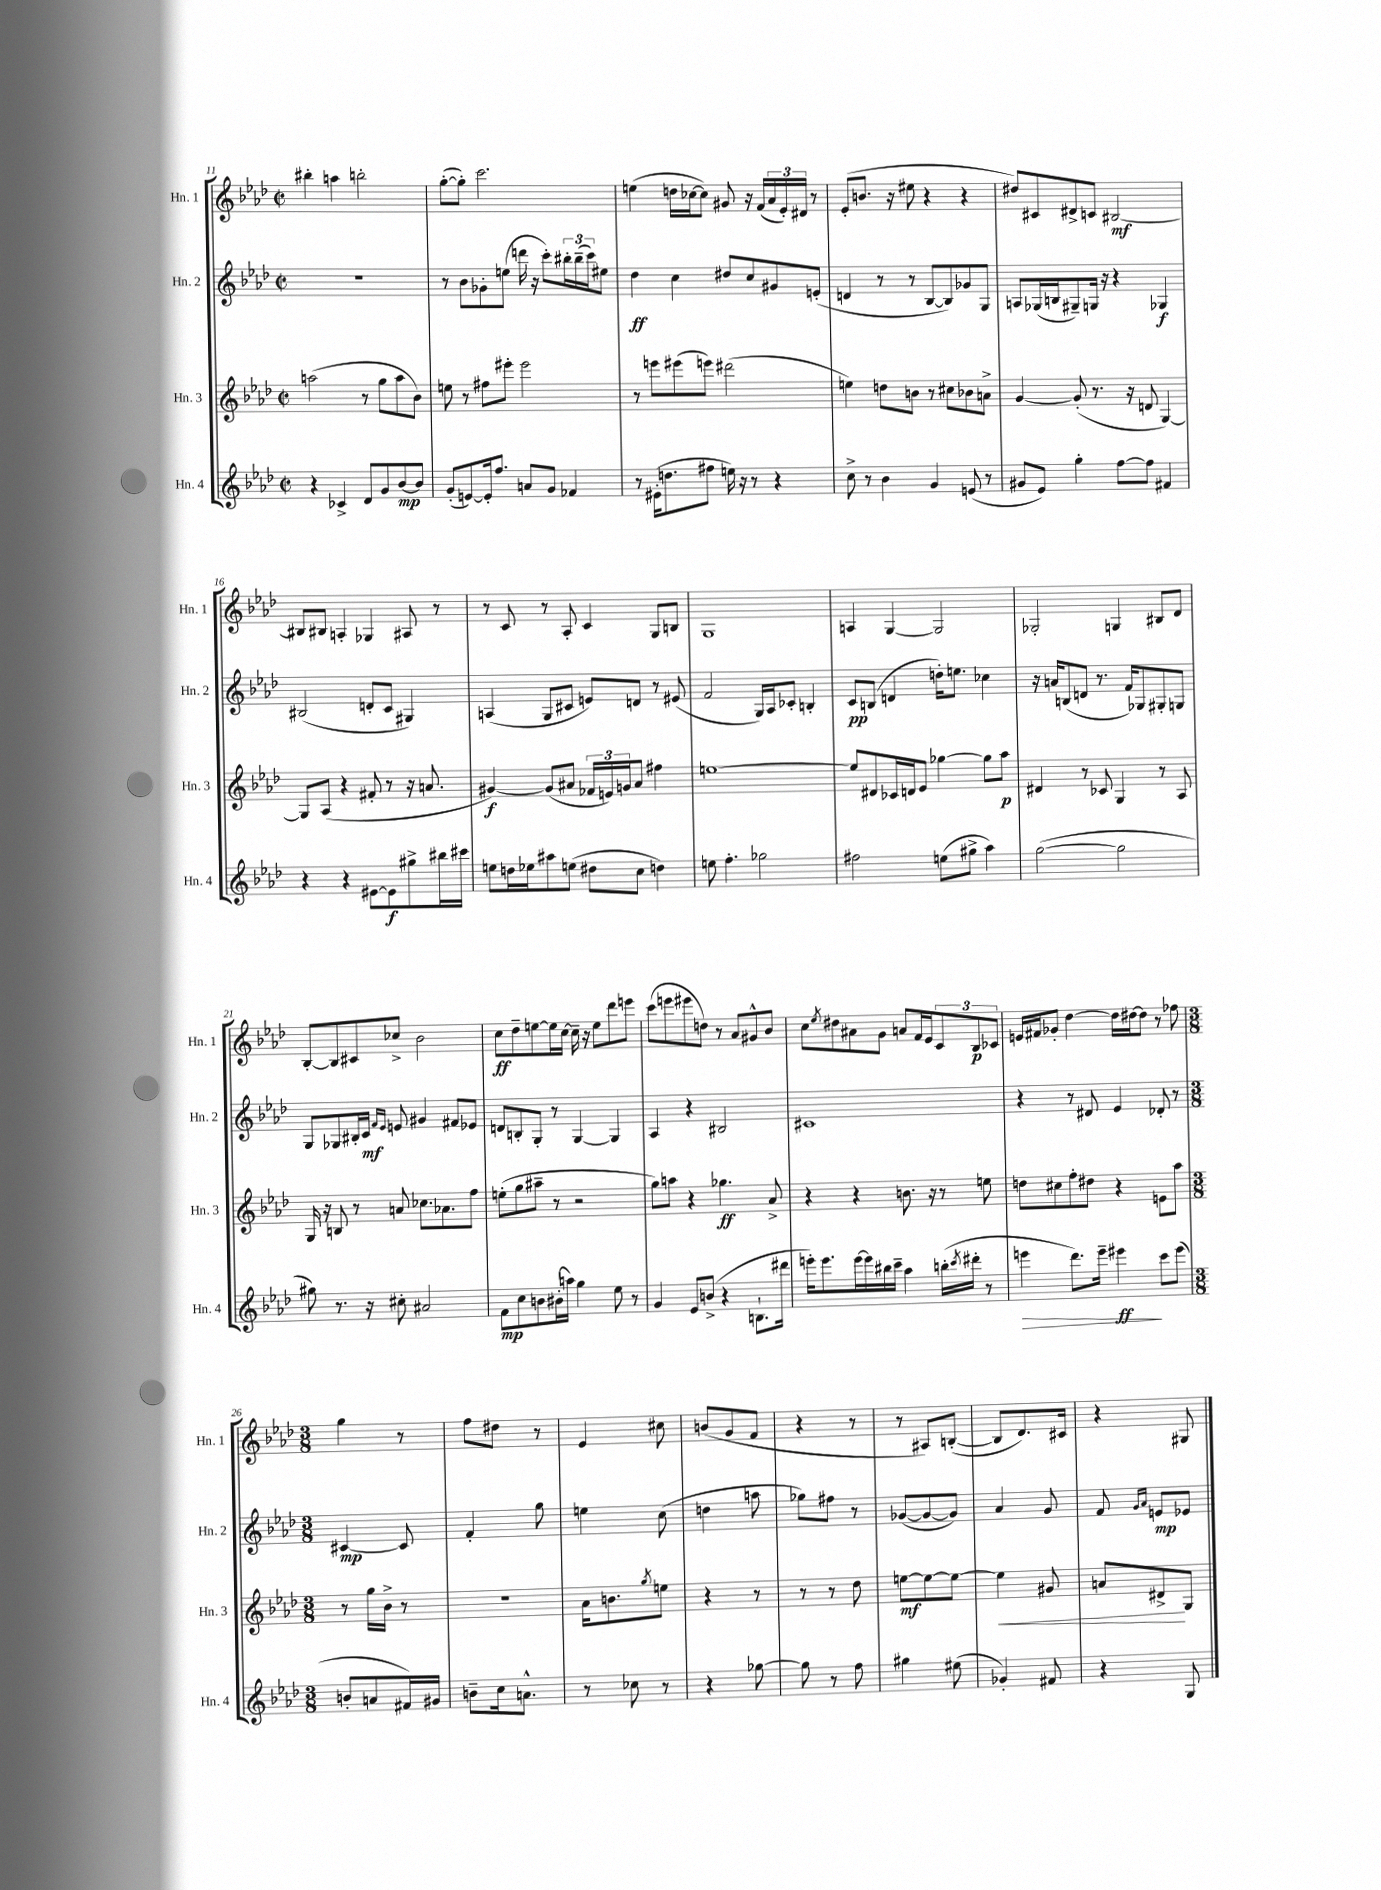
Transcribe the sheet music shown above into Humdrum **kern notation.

**kern	**kern	**kern	**kern
*staff4	*staff3	*staff2	*staff1
*clefG2	*clefG2	*clefG2	*clefG2
*k[b-e-a-d-]	*k[b-e-a-d-]	*k[b-e-a-d-]	*k[b-e-a-d-]
*M2/2	*M2/2	*M2/2	*M2/2
*met(c|)	*met(c|)	*met(c|)	*met(c|)
4r	(2aa	1r	4bb#'
4c-^	.	.	4aa
8d-	8r	.	2bb'
8g	8gg	.	.
[8b-	8aa	.	.
8b-]	8b-)	.	.
=	=	=	=
(8g'	8ee	8r	([8gg'
[8e)	8r	8b-	8gg'])
16e']	8ff#	8g-'	2.ccc
8.ff	.	.	.
.	8eee#'	(8ee	.
8a	2eee#	16ddd	.
.	.	16r	.
8g	.	8ccc')	.
4f-	.	24bb#'	.
.	.	(24bb#~	.
.	.	24ccc)	.
.	.	8ee#	.
=	=	=	=
8r	8r	4dd-	(4ee
(16e#'	8eee	.	.
8.dd	.	.	.
.	(8eee#	4cc	16dd
.	.	.	[16cc-
8ff#	8eee)	.	8cc-])
16ee)	(2ddd#	8dd#	8g#
16r	.	.	.
8r	.	8cc	16r
.	.	.	(16f
4r	.	8g#	24a-
.	.	.	24e-')
.	.	.	24d#
.	.	(8e'	8r
=	=	=	=
8cc^	4ee)	4d	(8e-'
8r	.	.	8.b
4b-	8dd	8r	.
.	.	.	16r
.	8b	8r	8ee#
4g	8r	[8B-	4r
.	8cc#	8B-])	.
(8e	8b-	8g-	4r
8r	8a^	8G	.
=	=	=	=
8g#	[4g	8A	8dd#)
8e-)	.	(16G-	8c#
.	.	16B	.
4gg'	(8g']	8G#~)	8d#^
.	8.r	16G	8c
.	.	16r	.
[8ff	.	4r	[2B#
.	16r	.	.
8ff]	8d	.	.
4f#	[4G)	4G-	.
=	=	=	=
4r	8G]	(2B#	8B#]
.	(8A-	.	8B#
4r	4r	.	4A'
[8e#	8f#'	8d'	4G-
8e#]	8r	8c	.
8gg#^	16r	4G#)	8A#
.	8.a	.	.
16bb#	.	.	8r
16ccc#	.	.	.
=	=	=	=
8ee	[4g#)	(4A	8r
16dd	.	.	8c
16ee-	.	.	.
8aa#	(8g#]	8G	8r
(8ee	8a#	8c#	8A-'
8dd#	24f-	8e)	4c
.	24e)	.	.
.	24g	.	.
8cc	8a#	8d	.
4dd)	4ff#	8r	8G
.	.	(8e#	8B
=	=	=	=
8ee	[1ee	2f	1G
4.ff'	.	.	.
2gg-	.	16G)	.
.	.	16A-	.
.	.	8c-'	.
.	.	4B'	.
=	=	=	=
2ff#	8ee]	8c	4A
.	8d#	(8B	.
.	16c-	4d	[4G
.	16d	.	.
.	8e-	.	.
(8ee	[4gg-	16dd')	2G]
.	.	8.ee	.
8gg#^	.	.	.
4aa-)	8gg-]	4cc-	.
.	8aa-	.	.
=	=	=	=
([2gg	4d#	16r	2G-'
.	.	16a	.
.	.	(8B	.
.	8r	8d	.
.	8c-	8.r	.
2gg]	4G	.	4G
.	.	16f)	.
.	.	8G-	.
.	8r	8G#'	8B#
.	8A-	8G	8d-
=	=	=	=
8gg#)	16G	8G	[8B-'
.	16r	.	.
8.r	8B	8G-	8B-]
.	8r	16B#'	8c#
16r	.	16c	.
.	.	16qqf	.
.	.	16qqe-	.
8cc#'	8a	8e	8cc-^
2a#	8.cc-	4g#	2b-
.	8.a-	.	.
.	.	8f#	.
.	8ff	8e-	.
=	=	=	=
8f	(8ee'	8d	8cc
8cc	8gg	8B'	8dd-~
8b	8aa#~	8G'	[8ee
(16b#'	8r	8r	16ee]
16aa)	.	.	[16cc
4gg	2r	[4G	16cc~]
.	.	.	16r
.	.	.	8ee
8ee-	.	4G]	8ddd-
8r	.	.	8eee
=	=	=	=
4g	8gg)	4A-	(8ccc
.	8aa	.	8eee
8e-	4r	4r	8eee#
(8b^	.	.	8dd)
4r	4.gg-	2B#	8r
.	.	.	8a-
8.B`	.	.	8g#^^
.	8a-^	.	8b-
16ddd#	.	.	.
=	=	=	=
16eee')	4r	1c#	8cc
8.eee	.	.	.
.	.	.	8qee-
.	.	.	8dd#
[16eee	4r	.	8a#
16eee]	.	.	.
16bb#	.	.	8g
16ccc~	.	.	.
4aa-	8.b	.	8a
.	.	.	16f
.	16r	.	16e-
(16bb'	8r	.	12c
8qccc	.	.	.
16ddd#'	.	.	.
.	.	.	12B-
8r	8ee	.	.
.	.	.	12c-
=	=	=	=
4eee	8dd	4r	16e
.	.	.	16f#
.	8cc#	.	8g-'
8.ddd-)	8ff'	8r	[4dd-
.	8dd#	8d#	.
16eee~	.	.	.
4eee#	4r	4e-	16dd-]
.	.	.	[16dd#
.	.	.	8dd#]
8ccc	8e	8d-'	8r
(8eee#	8aa-	8r	8ff-
=	=	=	=
*M3/8	*M3/8	*M3/8	*M3/8
8b'	8r	[4c#	4gg
8a	16gg	.	.
.	16b-^	.	.
16f#)	8r	8c#]	8r
16g#	.	.	.
=	=	=	=
8b~	4.r	4f'	8ff
16cc	.	.	8dd#
8.a^^	.	.	.
.	.	8gg	8r
=	=	=	=
8r	16a-	4ee	4e-
.	8.b	.	.
8cc-	.	.	.
.	8qgg	.	.
8r	8ee	(8cc	8cc#
=	=	=	=
4r	4r	4dd	(8b
.	.	.	8g
[8gg-	8r	8aa	8f
=	=	=	=
8gg-]	8r	8gg-)	4r
8r	8r	8ff#	.
8ff	8dd-	8r	8r
=	=	=	=
4gg#	[8ee	([8g-	8r
.	8ee_	8g-_	8A#)
(8ee#	8ee_	8g-])	([8B'
=	=	=	=
4g-')	4ee]	4a-	8B]
.	.	.	8.d-)
8f#	8g#	8g	.
.	.	.	16c#
=	=	=	=
4r	8a	8f	4r
.	.	16qqg	.
.	.	16qqa-	.
.	8d#^	8e	.
8G	8G	8e-	8G#
==	==	==	==
*-	*-	*-	*-
